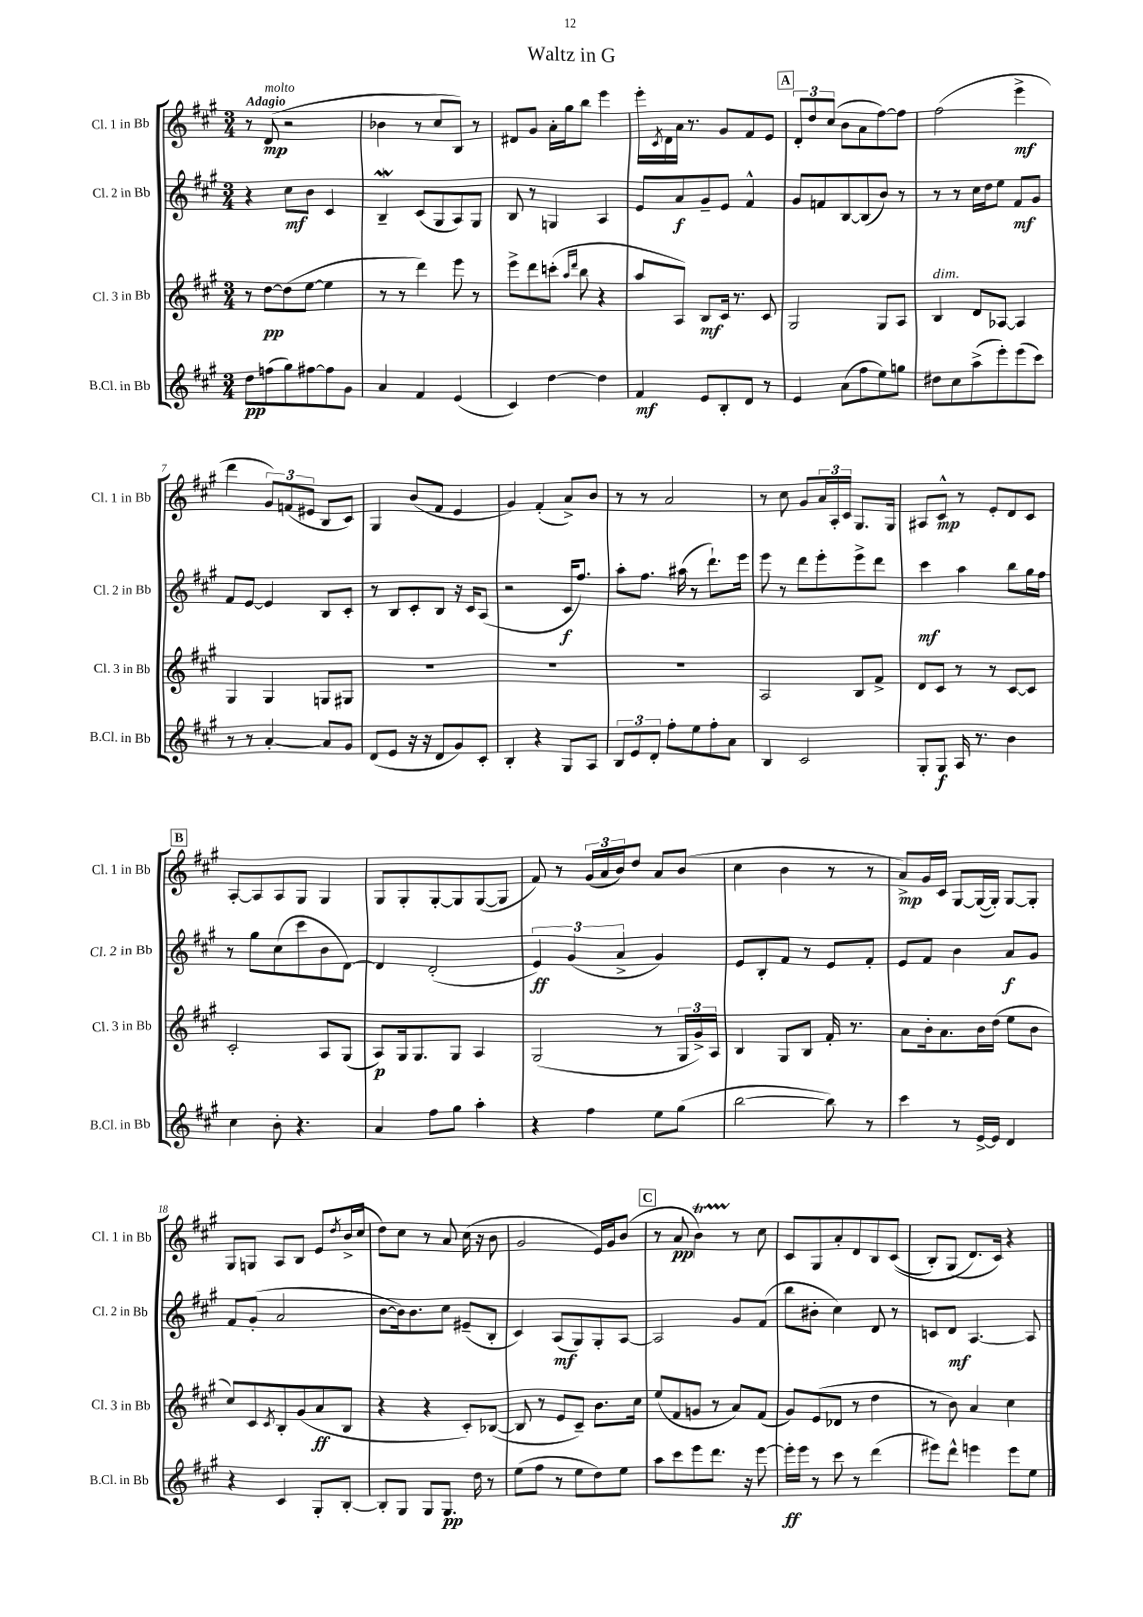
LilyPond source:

\header { title = "Waltz in G" }
<<
\new StaffGroup <<
\new Staff = "s0" \with { instrumentName = "Cl. 1 in Bb" shortInstrumentName = "Cl. 1 in Bb" } {
    \clef treble \key a \major \numericTimeSignature \time 3/4 \tempo "Adagio"
    r8 d'8\mp^\markup { \italic "molto" }( r2 |
    bes'4 r8 cis''8 b8) r8 |
    dis'8 gis'8 a'16-. gis''16 b''8 e'''4 |
    e'''16-. \acciaccatura { cis'8 } d'16 a'16 r8. gis'8 fis'8 e'8 |
    \mark \markup { \box "A" } \tuplet 3/2 { d'8-. d''8 cis''8( } b'8 a'8 fis''8~) fis''8 |
    fis''2( e'''4->\mf |
    d'''4 \tuplet 3/2 { gis'8) f'8( eis'8 } b8 cis'8) |
    gis4 b'8( fis'8 e'4 |
    gis'4) fis'4-.( a'8->) b'8 |
    r8 r8 a'2 |
    r8 cis''8 gis'8 \tuplet 3/2 { a'16 a16-. cis'16 } gis8. gis16 |
    ais8 cis'8-^\mp r8 e'8-. d'8 cis'8 |
    \mark \markup { \box "B" } a8~-. a8 a8 gis8 gis4 |
    gis8 gis8-. gis8~-. gis8 gis8~( gis8 |
    fis'8) r8 \tuplet 3/2 { gis'16( a'16 b'16) } d''8 a'8 b'8( |
    cis''4 b'4 r8 r8 |
    a'8->\mp) gis'16 cis'16 gis8~ gis16~( gis16-.) gis8~ gis8-. |
    gis8 g8 a8 b8 e'8 \acciaccatura { d''8 } b'16->( cis''16 |
    d''8) cis''8 r8 a'8 cis''16( r16 b'8 |
    gis'2 e'16) gis'16 b'8( |
    \mark \markup { \box "C" } r8 a'8\pp b'4\startTrillSpan) r8\stopTrillSpan cis''8 |
    cis'8 gis8 a'8-. d'8 b8 cis'8(\( |
    b8-.) gis8( d'8.\) cis'16) r4 \bar "|." |
}
\new Staff = "s1" \with { instrumentName = "Cl. 2 in Bb" shortInstrumentName = "Cl. 2 in Bb" } {
    \clef treble \key a \major \numericTimeSignature \time 3/4
    r4 cis''8\mf b'8 cis'4 |
    b4--\mordent cis'8( gis8 a8) gis8 |
    b8 r8 g4 a4 |
    e'8 a'8\f gis'8-- e'8 fis'4-^ |
    \mark \markup { \box "A" } gis'8 f'8 b8~ b8( b'8) r8 |
    r8 r8 cis''16 d''16 e''8 fis'8\mf gis'8 |
    fis'8 e'8~ e'4 b8 cis'8-. |
    r8 b8 cis'8-. b8 r16 cis'16 a8( |
    r2 cis'16\f fis''8.) |
    a''8-. fis''8. ais''16( r8 d'''8.-!) e'''16 |
    e'''8 r8 d'''8 e'''8-. e'''8-> d'''8 |
    cis'''4\mf a''4 b''8 gis''16 fis''16 |
    \mark \markup { \box "B" } r8 gis''8 cis''8( cis'''8 b'8 d'8~) |
    d'4 d'2-.( |
    \tuplet 3/2 { e'4\ff) gis'4( a'4-> } gis'4) |
    e'8 b8-. fis'8 r8 e'8 fis'8-. |
    e'8 fis'8 b'4 a'8\f gis'8 |
    fis'8 gis'8-.( a'2 |
    b'8~ b'16) b'8. cis''8 eis'8--( b8-. |
    cis'4) a8\mf( gis8) gis8-. a8~ |
    \mark \markup { \box "C" } a2 gis'8 fis'8( |
    b''8 bis'8-. cis''4) d'8 r8 |
    c'8 d'8\mf a4.~ a8 \bar "|." |
}
\new Staff = "s2" \with { instrumentName = "Cl. 3 in Bb" shortInstrumentName = "Cl. 3 in Bb" } {
    \clef treble \key a \major \numericTimeSignature \time 3/4
    r8 d''8~\pp d''8( e''8~ e''4 |
    r8 r8 d'''4) e'''8 r8 |
    e'''8-> d'''8 c'''8-.( \grace { a''16 d'''16 } b''8 r4 |
    a''8 a8) b8\mf cis'16 r8. cis'8 |
    \mark \markup { \box "A" } gis2 gis8 a8 |
    b4^\markup { \italic "dim." } d'8 aes8~ aes4 |
    gis4 gis4 g8 gis8 |
    R2. |
    R2. |
    R2. |
    a2 b8 fis'8-> |
    d'8 cis'8 r8 r8 cis'8~ cis'8 |
    \mark \markup { \box "B" } cis'2-. a8 gis8( |
    a8\p) gis16 gis8. gis8 a4 |
    gis2( r8 \tuplet 3/2 { gis16 gis'16->) a16 } |
    b4 gis8 b8 fis'16-. r8. |
    a'8 b'16-. a'8. b'16 d''16( e''8 b'8 |
    cis''8) cis'8 \acciaccatura { cis'8 } b8-. gis'8( a'8\ff b8 |
    r4 r4 cis'8-.) bes8~( |
    bes8 r8 e'8 cis'8--) b'8. cis''16 |
    \mark \markup { \box "C" } e''8( fis'8 g'8 r8 a'8) fis'8( |
    gis'8) e'8( des'8 r8 d''4 |
    r8 b'8) a'4 cis''4 \bar "|." |
}
\new Staff = "s3" \with { instrumentName = "B.Cl. in Bb" shortInstrumentName = "B.Cl. in Bb" } {
    \clef treble \key a \major \numericTimeSignature \time 3/4
    d''8\pp f''8( gis''8) fis''8~ fis''8 gis'8 |
    a'4 fis'4 e'4( |
    cis'4) d''4~ d''4 |
    fis'4\mf e'8 b8-. d'8 r8 |
    \mark \markup { \box "A" } e'4 a'8( fis''8 e''8) g''8 |
    dis''8 cis''8 a''8->( e'''8-.) e'''8( cis'''8) |
    r8 r8 a'4~-. a'8 gis'8 |
    d'8( e'8 r16 r16 d'8 gis'8) cis'8-. |
    b4-. r4 gis8 a8 |
    \tuplet 3/2 { b8 e'8 d'8-. } fis''8-. e''8 fis''8-. a'8 |
    b4 cis'2 |
    gis8-. gis8\f a16 r8. b'4 |
    \mark \markup { \box "B" } cis''4 b'8-. r4. |
    a'4 fis''8 gis''8 a''4-. |
    r4 fis''4 e''8 gis''8( |
    b''2~ b''8) r8 |
    cis'''4 r8 e'16~-> e'16 d'4 |
    r4 cis'4 gis8-. b8~-. |
    b8-. gis8 gis8 gis8.\pp d''16 r8 |
    e''8( fis''8 r8 e''8 d''8) e''8 |
    \mark \markup { \box "C" } a''8 cis'''8 e'''8 d'''8. r16 e'''8~ |
    e'''16-.\ff e'''16 r8 cis'''8 r8 d'''4( |
    eis'''8) d'''8-^ e'''4 e'''8 e''8 \bar "|." |
}
>>
>>
